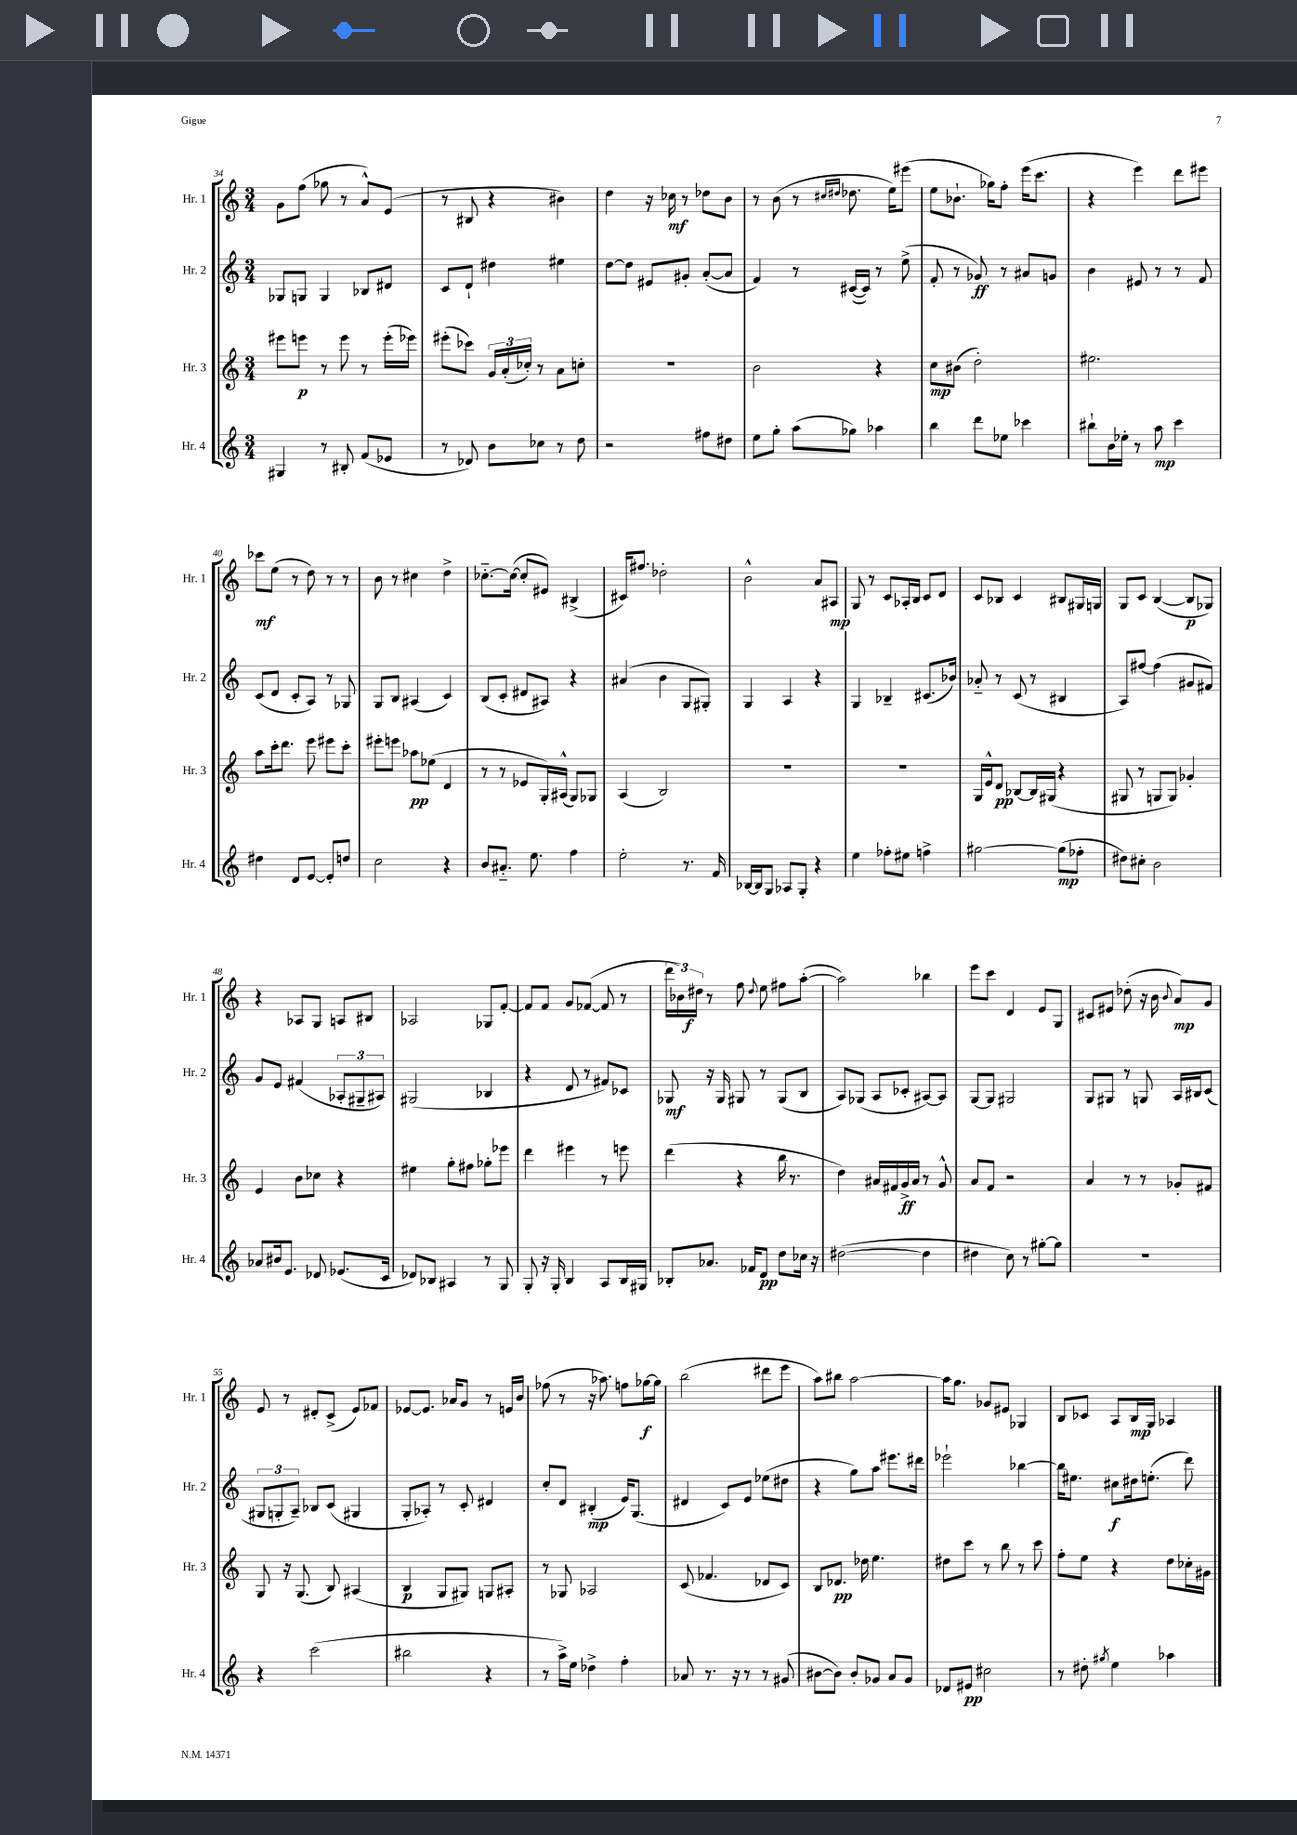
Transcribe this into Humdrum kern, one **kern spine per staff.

**kern	**kern	**kern	**kern
*staff4	*staff3	*staff2	*staff1
*clefG2	*clefG2	*clefG2	*clefG2
*k[]	*k[]	*k[]	*k[]
*M3/4	*M3/4	*M3/4	*M3/4
4G#	8eee#	8G-	8g
.	8eee	8G	(8ff
8r	8r	4G	8gg-
8B#'	8eee	.	8r
(8f	8r	8B-	8a^^)
8e-	(16eee'	8d#	(8e
.	16eee-)	.	.
=	=	=	=
8r	(8eee#'	8c	8r
8d-)	8ccc-)	8d`	8B#
8b	24g	4dd#	4r
.	(24a'	.	.
.	24cc-')	.	.
8cc-	8r	.	.
8r	8a	4ee#	4b#)
8dd	8cc'	.	.
=	=	=	=
2r	2.r	[8dd	4dd
.	.	8dd]	.
.	.	8e#	16r
.	.	.	16cc-
.	.	8g#'	8r
8ff#	.	([8a'	8dd-
8dd#	.	8a]	8b
=	=	=	=
8ee	2b	4f)	8r
8gg'	.	.	(8b
(8aa	.	8r	8r
.	.	.	16qqcc#
.	.	.	16qqdd#
8gg-)	.	([16c#	8.dd-
.	.	16c#])	.
4aa-	4r	8r	.
.	.	.	16ee)
.	.	(8ee^	(8eee#
=	=	=	=
4bb	8cc	8f'	8ee
.	(8b#	8r	8.b-`
8ddd	2dd')	8g-)	.
.	.	.	16gg-)
8ee-	.	8r	8ff'
4ccc-	.	8a#	(16eee
.	.	.	8.ccc
.	.	8g	.
=	=	=	=
8bb#`	2.ee#	4b	4r
16b	.	.	.
16ee-'	.	.	.
8r	.	8e#	4eee)
8aa	.	8r	.
4ccc	.	8r	8ddd
.	.	8f	8eee#
=	=	=	=
4dd#	8aa	(8c	8ccc-
.	16ccc'	8d	(8ee
.	8.ddd	.	.
8d	.	8c'	8r
[8e	8eee	8A)	8dd)
8e']	8eee#	8r	8r
8dd	8ccc'	8G-	8r
=	=	=	=
2cc	8eee#'	8G	8b
.	8eee	8B	8r
.	8aa-	(4A#	4cc#
.	(8ee-	.	.
4r	4d	4c)	4dd^
=	=	=	=
8b	8r	(8B	[8.cc-'~
8.a#'~	8r	8c'	.
.	.	.	(16cc-_
.	8e-	8d#	8cc-']
8.ee	.	.	.
.	16G')	8A#)	8e#)
.	(16A#^^	.	.
4ff	8G)	4r	(4B#^
.	8G-	.	.
=	=	=	=
2ee'	(4A	(4a#	16c#)
.	.	.	8.ff#
.	2B)	4b	2dd-'
8.r	.	8G	.
.	.	8G#')	.
16f	.	.	.
=	=	=	=
[16B-	2.r	4G	2b^^
16B-]	.	.	.
8G	.	.	.
8A-	.	4A	.
8G'	.	.	.
4r	.	4r	8a
.	.	.	8A#
=	=	=	=
4ee	2.r	4G	8G
.	.	.	8r
8ff-'	.	4B-~	8c
8ee#	.	.	16A-'
.	.	.	16B
4ff^	.	(8.c#	8c
.	.	.	8d
.	.	16b-)	.
=	=	=	=
[2gg#	16G	8a-'~	8c
.	16e^^	.	.
.	8d	8r	8B-
.	[8B-	(8c	4c
.	16B-]	8r	.
.	(16G#	.	.
(8gg#]	4r	4B#	8B#
8ff-'	.	.	16G#
.	.	.	16G
=	=	=	=
8dd#)	8G#	8A)	8G
8cc#'	8r	[8ff#	8c
2b	8G	(4ff#]	([4B
.	8G)	.	.
.	4g-'	8g#	8B]
.	.	8f#)	8G-)
=	=	=	=
8a-	4e	8g	4r
16b#	.	8e	.
8.e	.	.	.
.	8b	(4f#	8A-
8d-	8cc-	.	8G
(8.e-	4r	12A-'	8A
.	.	12G#~	.
.	.	.	8B#
.	.	12A#)	.
16c	.	.	.
=	=	=	=
8d-)	4ee#	(2G#	2A-
8B-	.	.	.
4A#	8gg'	.	.
.	8ff#	.	.
8r	8gg-'	4B-	8G-
8G	8eee-	.	[8f'
=	=	=	=
8G'	4ddd	4r	8f]
16r	.	.	8f
16G'	.	.	.
4B	4eee#	8d	8g
.	.	8r	([8f-
8A	8r	8f#)	8f-]
16B	8eee	8c-	8r
16G#	.	.	.
=	=	=	=
8B-'	(4ddd	8G-	24ddd
.	.	.	24b-)
.	.	.	24dd#
8.a-	.	16r	8r
.	.	16G-	.
.	4r	8G#	8ff
16f-	.	.	.
.	.	.	8qqdd#
8d	.	8r	8ee
8dd	16bb	(8G#	8ff#
.	8.r	.	.
16cc-	.	8B	([8aa'
16r	.	.	.
=	=	=	=
([2dd#	4dd)	8A)	2aa])
.	.	(8G-	.
.	16a#	8A	.
.	16f#	.	.
.	16g^	8c-'	.
.	16a#	.	.
4dd#]	8r	[8A#)	4bb-
.	8g^^	8A#]	.
=	=	=	=
4dd#	8a	[8G	8eee
.	8f	8G]	8ccc
8cc)	2r	2G#	4d
8r	.	.	.
[8gg#'	.	.	8e
8gg#]	.	.	8G
=	=	=	=
2.r	4a	8G	8c#
.	.	8G#	8e#
.	8r	8r	(8dd-'
.	8r	8G	16r
.	.	.	16b
.	.	.	8qqb
.	8g-'	16A	8a)
.	.	16B#	.
.	8f#	(8c	8g
=	=	=	=
4r	8G	12G#	8e
.	.	12G'	.
.	16r	.	8r
.	.	12A~)	.
.	(8.G	.	.
(2ccc	.	8B-	8d#'
.	8B)	(8c	(8c^
.	(4A#	4G#	8e)
.	.	.	8f-
=	=	=	=
2bb#	4B	8G'	[8e-
.	.	8A-')	8.e-]
.	8G	8r	.
.	.	.	16a-
.	8G#)	8c'	8g
4r	8G	4d#	8r
.	8A#'	.	16e
.	.	.	16b
=	=	=	=
8r	8r	8cc'	(8ff-
16aa^)	8G-	8d	8r
16ee	.	.	.
4dd-^	2A-	(4B#'	16r
.	.	.	8.aa-)
4ff'	.	16e)	8ff
.	.	(8.G	.
.	.	.	[16gg-
.	.	.	16gg-]
=	=	=	=
8a-	(8c	4d#	(2bb
8.r	4.f-	.	.
.	.	8c)	.
16r	.	.	.
8r	.	8e	.
8r	8d-	(8ee-	8ddd#
(8g#	8c)	8dd#	8eee
=	=	=	=
[8b#	8B	4r	8aa)
8b#])	8.d-	.	8bb#
8b#'	.	8gg)	[2aa
.	16dd-	.	.
8g-	4.ee	8aa	.
8a	.	8.eee#	.
8g-	.	.	.
.	.	16ddd#	.
=	=	=	=
8d-	8dd#	2eee-`	16aa]
.	.	.	8.gg
8e#	8ccc	.	.
2cc#	8r	.	8g-
.	8bb	.	8e#
.	8r	[4bb-	4G-
.	8ccc	.	.
=	=	=	=
8r	8ff'	16bb-]	8B
.	.	8.ee#	.
8dd#'	8ee	.	8c-
8qgg#	.	.	.
4ee	4r	8cc#	8A
.	.	16dd#	16B
.	.	(8.ee'	16G
4aa-	8dd	.	4A-
.	16cc-'	8ddd)	.
.	16g#	.	.
==	==	==	==
*-	*-	*-	*-
